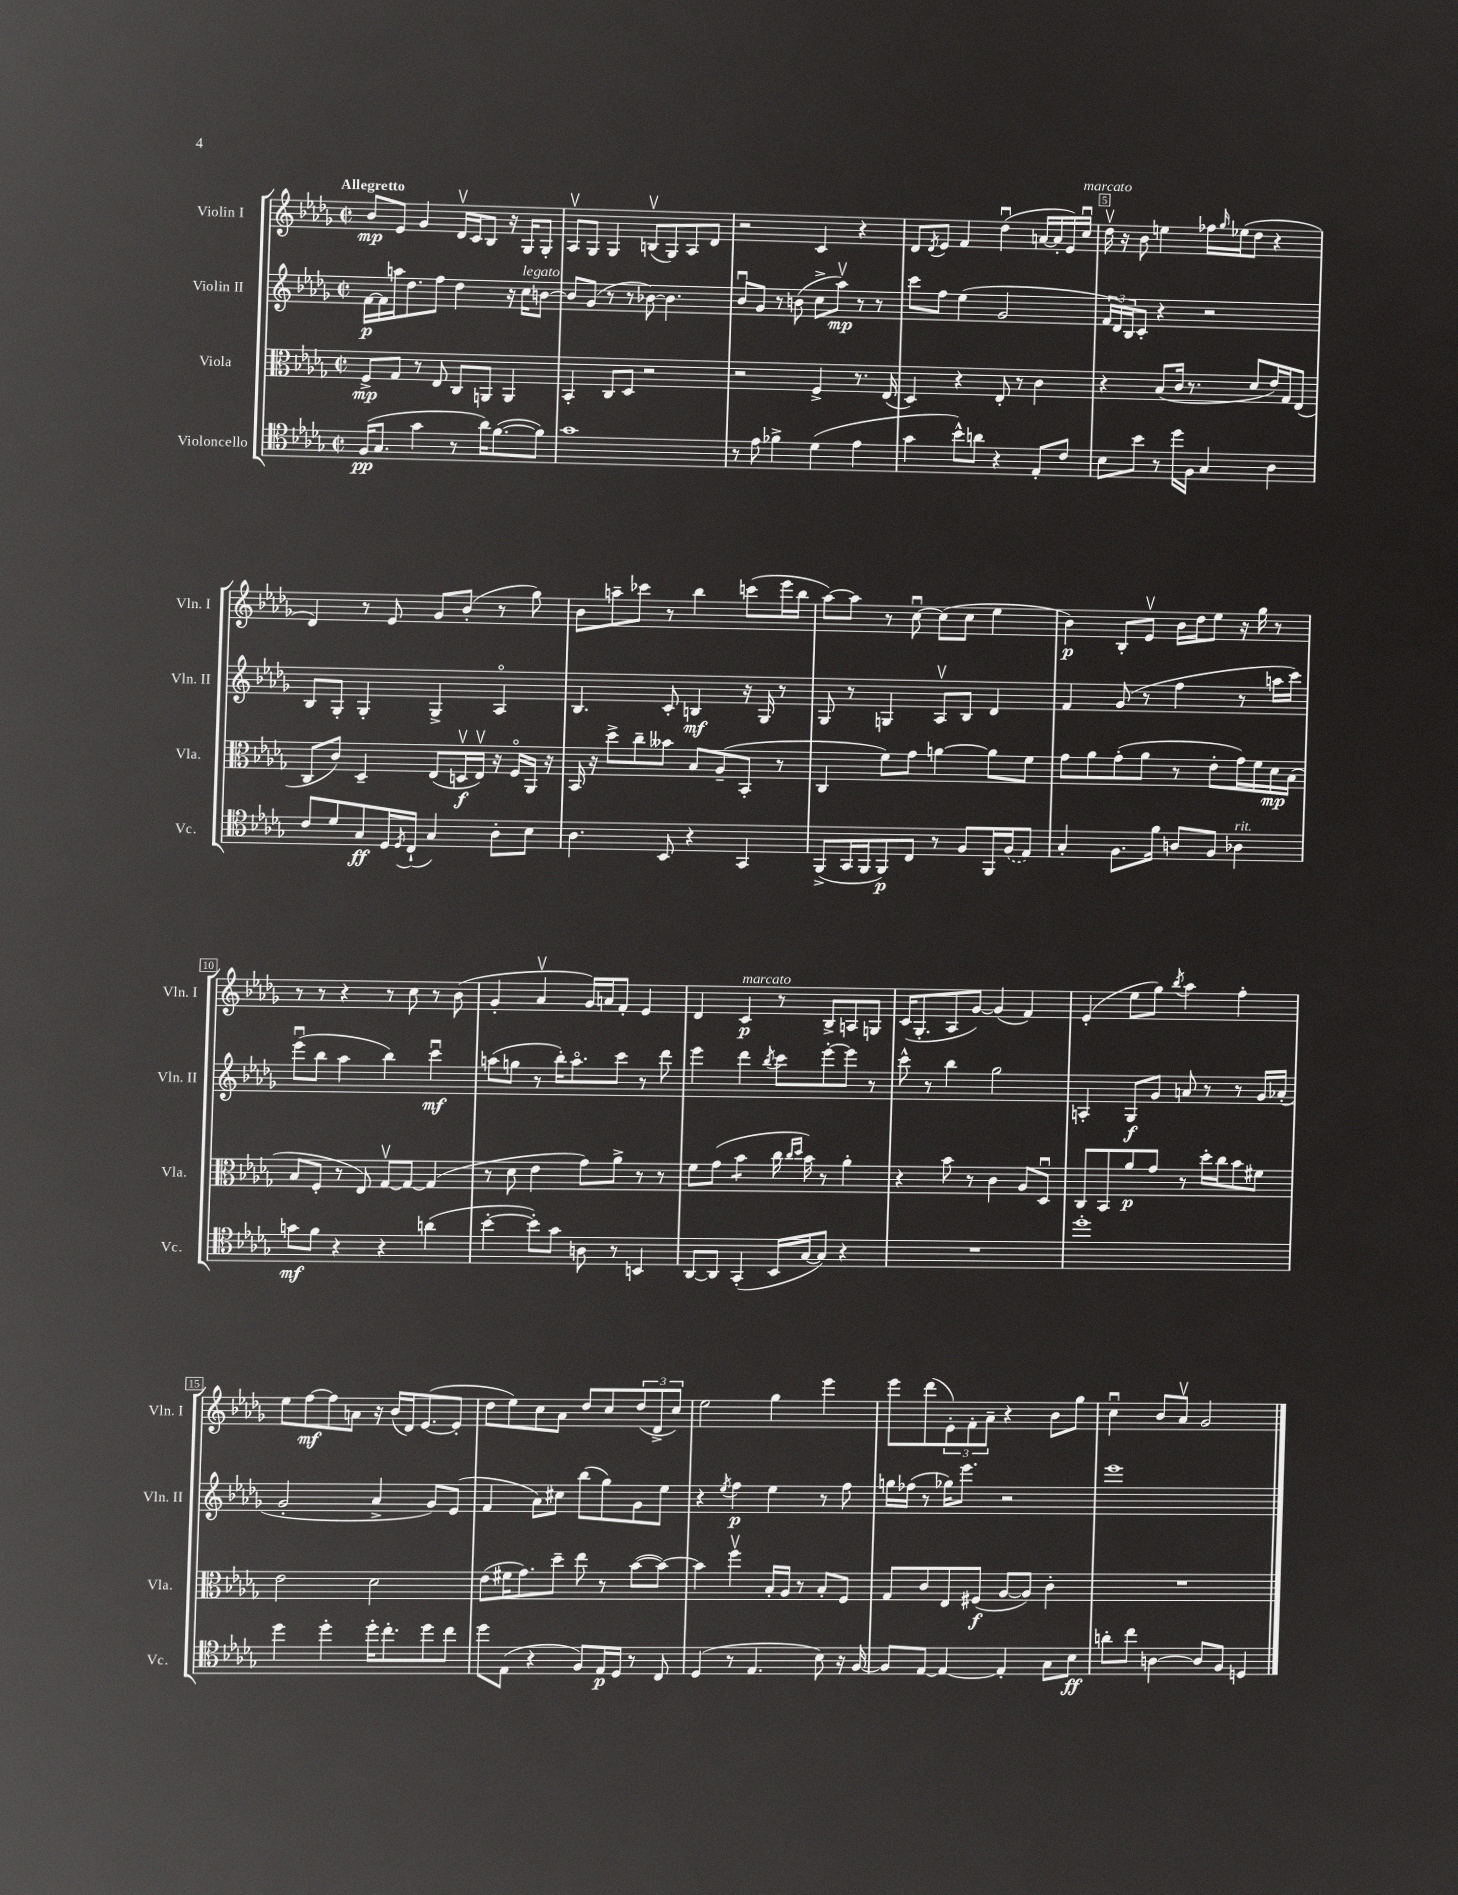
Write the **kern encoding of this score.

**kern	**dynam	**kern	**dynam	**kern	**dynam	**kern	**dynam
*part4	*part4	*part3	*part3	*part2	*part2	*part1	*part1
*staff4	*staff4	*staff3	*staff3	*staff2	*staff2	*staff1	*staff1
*I"Violoncello	*	*I"Viola	*	*I"Violin II	*	*I"Violin I	*
*I'Vc.	*	*I'Vla.	*	*I'Vln. II	*	*I'Vln. I	*
*clefC4	*	*clefC3	*	*clefG2	*	*clefG2	*
*k[b-e-a-d-g-]	*	*k[b-e-a-d-g-]	*	*k[b-e-a-d-g-]	*	*k[b-e-a-d-g-]	*
*M2/2	*	*M2/2	*	*M2/2	*	*M2/2	*
*met(c|)	*	*met(c|)	*	*met(c|)	*	*met(c|)	*
=1	=1	=1	=1	=1	=1	=1	=1
!	!	!	!	!	!	!LO:TX:a:B:t=Allegretto	!
(16F/KL	pp	8F^/L	mp	[16f\LL	p	8b-/L	mp
8.G-/J	.	.	.	16f\]	.	.	.
.	.	8G-/J	.	16aan\J	.	8e-/J	.
.	.	.	.	8.dd-\	.	.	.
4g-\	.	8r	.	.	.	4g-/	.
.	.	8E-/	.	8ff\J	.	.	.
8r	.	8C/L	.	4dd-\	.	16d-v/LL	.
.	.	.	.	.	.	16c/J	.
16a-\KL)	.	8AAn/J	.	.	.	8B-/J	.
([8.f\	.	.	.	.	.	.	.
.	.	4AA/	.	16r	.	16r	.
!	!	!	!	!LO:TX:a:i:t=legato	!	!	!
.	.	.	.	16cc\KL	.	16G-/KL	.
8f\J])	.	.	.	[8bn\J	.	8G-'/J	.
=2	=2	=2	=2	=2	=2	=2	=2
1g-	.	4BB-'/	.	8b/L]	.	8A-v/L	.
.	.	.	.	(8g-/J	.	8G-/J	.
.	.	8C/L	.	8r	.	4G-/	.
.	.	8D-/J	.	8r	.	.	.
.	.	2r	.	[8b-X\)	.	(8Bnv/L	.
.	.	.	.	4.b-\]	.	8G-/)	.
.	.	.	.	.	.	8A-/	.
.	.	.	.	.	.	8d-/J	.
=3	=3	=3	=3	=3	=3	=3	=3
8r	.	2r	.	8b-u/L	.	2r	.
8e-\	.	.	.	8g-/J	.	.	.
4f-X^\	.	.	.	8r	.	.	.
.	.	.	.	(8bn\	.	.	.
(4d-\	.	4F^/	.	8cc^\L	.	4c/	.
.	.	.	.	8aa-v\J)	mp	.	.
4e-\	.	8.r	.	8r	.	4r	.
.	.	.	.	8r	.	.	.
.	.	(16E-/	.	.	.	.	.
=4	=4	=4	=4	=4	=4	=4	=4
4g-\	.	4D-/)	.	8ccc\L	.	8d-/L	.
.	.	.	.	.	.	8qd-/	.
.	.	.	.	8ff\J	.	8e-/J	.
8b-^^\L)	.	4r	.	(4ee-\	.	4f/	.
8an\J	.	.	.	.	.	.	.
4r	.	8E-'/	.	2g-/	.	(4dd-u\	.
.	.	8r	.	.	.	.	.
8E-'/L	.	4c\	.	.	.	[16an/LL	.
.	.	.	.	.	.	16a'/]	.
8c/J	.	.	.	.	.	16e-/)	.
!	!	!	!	!	!	!LO:TX:a:i:t=marcato	!
.	.	.	.	.	.	16ccu/JJ	.
=5	=5	=5	=5	=5	=5	=5	=5
8B-\L	.	4r	.	24f/LL	.	16dd-v\	.
.	.	.	.	24d-/)	.	.	.
.	.	.	.	.	.	16r	.
.	.	.	.	24B-/J	.	.	.
8b-\J	.	.	.	8c'/J	.	8b-\	.
8r	.	(8B-/L	.	4r	.	4een\	.
16dd-\LL	.	16c/Jk	.	.	.	.	.
16F\JJ	.	8.r	.	.	.	.	.
4G-/	.	.	.	2r	.	16ff-X\LL	.
.	.	.	.	.	.	16qqgg-/	.
.	.	.	.	.	.	(16ee-X\J	.
.	.	8d-/L	.	.	.	8dd-\J	.
4A-\	.	16e-/L)	.	.	.	4r	.
.	.	16G-/J	.	.	.	.	.
.	.	(8E-/J	.	.	.	.	.
!!LO:LB:g=z
=6	=6	=6	=6	=6	=6	=6	=6
8c/L	.	8C/L	.	8B-/L	.	4d-/)	.
8d-/	.	8c/J)	.	8G-'/J	.	.	.
8G-/	ff	4D-~/	.	4G-'/	.	8r	.
16D-/L	.	.	.	.	.	8e-/	.
8qD-/	.	.	.	.	.	.	.
(16C`/JJ	.	.	.	.	.	.	.
4G-/)	.	(8E-/L	.	4G-^/	.	8g-/L	.
.	.	16Dnv/L	f	.	.	(8b-'/J	.
.	.	16E-v/JJ)	.	.	.	.	.
8A-'\L	.	16r	.	4A-/	.	8r	.
.	.	16F/LL	.	.	.	.	.
8B-\J	.	16AA-/JJ	.	.	.	8gg-\)	.
.	.	16r	.	.	.	.	.
=7	=7	=7	=7	=7	=7	=7	=7
4.A-\	.	16BB-/	.	4.B-/	.	8b-\L	.
.	.	16r	.	.	.	.	.
.	.	8dd-^\L	.	.	.	8aan~\	.
.	.	8cc~\	.	.	.	8ccc-X\J	.
8BB-/	.	8b--X\J	.	8c'/	.	8r	.
4r	.	8B-/L	.	4Bn/	mf	4bb-\	.
.	.	(8A-~/	.	.	.	.	.
4GG-/	.	8BB-'/J	.	16r	.	(8cccn\L	.
.	.	.	.	16G-/	.	.	.
.	.	8r	.	8r	.	16eee-\L	.
.	.	.	.	.	.	16bb-\JJ	.
=8	=8	=8	=8	=8	=8	=8	=8
(8FF^/L	.	4C/	.	8G-/	.	[8aa-\L)	.
16GG-/L	.	.	.	8r	.	8aa-\J]	.
16FF/J	.	.	.	.	.	.	.
8FF/)	p	8f\L)	.	4Gn/	.	8r	.
8C/J	.	8g-\J	.	.	.	[8ccu\	.
8r	.	[4an\	.	8A-v/L	.	(8cc\L]	.
8F/L	.	.	.	8B-/J	.	8cc\J	.
16FF/L	.	8a\L]	.	4d-/	.	4ee-\	.
(16F/J	.	.	.	.	.	.	.
8E-/J)	.	8f\J	.	.	.	.	.
=9	=9	=9	=9	=9	=9	=9	=9
4G-'/	.	8g-\L	.	4f/	.	4b-\)	p
.	.	8a-\	.	.	.	.	.
8.F\L	.	(8g-'\	.	(8g-/	.	8B-'/L	.
.	.	8a-\J	.	8r	.	8e-v/J	.
16f\Jk	.	.	.	.	.	.	.
8An/L	.	8r	.	4ff\	.	16b-\LL	.
.	.	.	.	.	.	16dd-\J	.
8F/J	.	8e-'\L	.	.	.	8ee-\J	.
!LO:TX:a:i:t=rit.	!	!	!	!	!	!	!
4A-X\	.	16g-\L)	.	8r	.	16r	.
.	.	16f\	.	.	.	16gg-\	.
.	.	16d-\	mp	16aan\LL	.	8r	.
.	.	(16B-\JJ	.	16ccc\JJ)	.	.	.
!!LO:LB:g=z
=10	=10	=10	=10	=10	=10	=10	=10
8gn\L	mf	8B-/L	.	(8eee-u\L	.	8r	.
8f\J	.	8F'/J	.	8bb-\J	.	8r	.
4r	.	8r	.	4aa-\	.	4r	.
.	.	8E-/)	.	.	.	.	.
4r	.	[8G-v/L	.	4bb-\)	.	8r	.
.	.	8G-/J_	.	.	.	8cc\	.
(4an\	.	(4G-/]	.	4cccu\	mf	8r	.
.	.	.	.	.	.	(8b-\	.
=11	=11	=11	=11	=11	=11	=11	=11
[4b-'\	.	8r	.	(8aan\L	.	4g-'/	.
.	.	8d-\	.	8ggn\J	.	.	.
8b-'\L])	.	4e-\	.	8r	.	4a-v/	.
8g-\J	.	.	.	16bb-'\KL)	.	.	.
.	.	.	.	8.aa\	.	.	.
8An\	.	8g-\L)	.	.	.	16g-/LL)	.
.	.	.	.	.	.	16an/J	.
8r	.	8a-^\J	.	8ccc\J	.	8f'/J	.
4BBn/	.	8r	.	8r	.	4e-/	.
.	.	8r	.	8ddd-\	.	.	.
=12	=12	=12	=12	=12	=12	=12	=12
[8AA-/L	.	8f\L	.	4eee-\	.	4d-/	.
8AA-/J]	.	(8g-\J	.	.	.	.	.
!	!	!	!	!	!	!LO:TX:a:i:t=marcato	!
*	*	*tremolo	*	*	*	*	*
(4GG-'/	.	8b-\L	.	4ddd-\	.	4c/	p
.	.	8b-\J	.	.	.	.	.
*	*	*Xtremolo	*	*	*	*	*
.	.	.	.	8qbb-/	.	.	.
16BB-/LL	.	16cc\	.	8ccc\L	.	8r	.
.	.	16qqcc/LL	.	.	.	.	.
.	.	16qqdd-/JJ	.	.	.	.	.
[16G-/J	.	16b-\)	.	.	.	.	.
8G-/J])	.	8r	.	[8eee-'\	.	8B-^/L	.
4r	.	4a-'\	.	8eee-\J]	.	8An/	.
.	.	.	.	8r	.	8Gn/J	.
=13	=13	=13	=13	=13	=13	=13	=13
1r	.	4r	.	8ccc^^\	.	(16c/KL	.
.	.	.	.	.	.	8.G-'/	.
.	.	.	.	8r	.	.	.
.	.	8b-\	.	4bb-\	.	8A-/	.
.	.	8r	.	.	.	[8g-/J)	.
.	.	4c\	.	2gg-\	.	(4g-/]	.
.	.	8A-/L	.	.	.	4f/)	.
.	.	8D-u/J	.	.	.	.	.
=14	=14	=14	=14	=14	=14	=14	=14
1dd-'	.	8C/L	.	4An'/	.	(4e-'/	.
.	.	8BB-/	.	.	.	.	.
.	.	8a-/	p	8G-/L	f	8ee-\L	.
.	.	8g-/J	.	8g-/J	.	8gg-\J)	.
.	.	.	.	.	.	8qbb-/	.
.	.	8r	.	8an/	.	4aa-\	.
.	.	16dd-'\LL	.	8r	.	.	.
.	.	16cc\J	.	.	.	.	.
.	.	8b-\	.	8r	.	4ff'\	.
.	.	8f#X\J	.	16g-/LL	.	.	.
.	.	.	.	(16a-X'/JJ	.	.	.
!!LO:LB:g=z
=15	=15	=15	=15	=15	=15	=15	=15
4dd-\	.	2e-\	.	2g-'/	.	8ee-\L	.
.	.	.	.	.	.	[8ff\	mf
4dd-'\	.	.	.	.	.	8ff\]	.
.	.	.	.	.	.	8an\J	.
16dd-'\KL	.	2d-\	.	4a-^/	.	16r	.
8.cc'\	.	.	.	.	.	(16b-/LL	.
.	.	.	.	.	.	16d-/J)	.
.	.	.	.	.	.	([8.e-/	.
8dd-\	.	.	.	8g-/L)	.	.	.
8cc\J	.	.	.	(8e-/J	.	8e-'/J]	.
=16	=16	=16	=16	=16	=16	=16	=16
8dd-\L	.	(8e-\L	.	4f/	.	8dd-\L	.
(8E-\J	.	16f#X\K	.	.	.	8ee-\)	.
.	.	8.g-\)	.	.	.	.	.
4r	.	.	.	8a-\L)	.	8cc\	.
.	.	8dd-~\J	.	8cc#X\J	.	8a-\J	.
8F/L)	.	8ee-\	.	(8bb-\L	.	8dd-/L	.
16E-/L	p	8r	.	8gg-\)	.	8cc/	.
16D-/JJ	.	.	.	.	.	.	.
8r	.	([8b-\L	.	8g-\	.	(12dd-/	.
.	.	.	.	.	.	12d-^/	.
8C/	.	8b-\J_)	.	8ee-\J	.	.	.
.	.	.	.	.	.	12cc/J)	.
=17	=17	=17	=17	=17	=17	=17	=17
(4D-/	.	4b-\]	.	4r	.	2ee-\	.
.	.	.	.	8qee-/	.	.	.
8r	.	4ffv\	.	4ff\	p	.	.
4.E-/	.	.	.	.	.	.	.
.	.	16B-'/LL	.	4ee-\	.	4gg-\	.
.	.	16A-/JJ	.	.	.	.	.
.	.	8r	.	.	.	.	.
8B-\)	.	8B-'/L	.	8r	.	4eee-\	.
16r	.	8F/J	.	8ff\	.	.	.
[16F/	.	.	.	.	.	.	.
=18	=18	=18	=18	=18	=18	=18	=18
8F/L]	.	8G-/L	.	16ggn\LL	.	8eee-\L	.
.	.	.	.	(16ff-X\JJ	.	.	.
[8E-/J	.	8c/	.	8r	.	(8ddd-\	.
4E-/_	.	8E-/	.	16gg-X\KL)	.	12e-'\)	.
.	.	.	.	8.eee-\J	.	.	.
.	.	.	.	.	.	12f'\	.
.	.	(8F#X/J	f	.	.	.	.
.	.	.	.	.	.	12a-~\J	.
4E-'/]	.	[8A-/L	.	2r	.	4r	.
.	.	8A-/J])	.	.	.	.	.
8G-\L	.	4c'\	.	.	.	8b-\L	.
8B-\J	ff	.	.	.	.	8gg-\J	.
=19	=19	=19	=19	=19	=19	=19	=19
8an'\L	.	1r	.	1eee-	.	4ccu\	.
8cc\J	.	.	.	.	.	.	.
[4An\	.	.	.	.	.	8b-/L	.
.	.	.	.	.	.	8a-v/J	.
8A/L]	.	.	.	.	.	2g-/	.
8F/J	.	.	.	.	.	.	.
4Dn/	.	.	.	.	.	.	.
==	==	==	==	==	==	==	==
*-	*-	*-	*-	*-	*-	*-	*-
